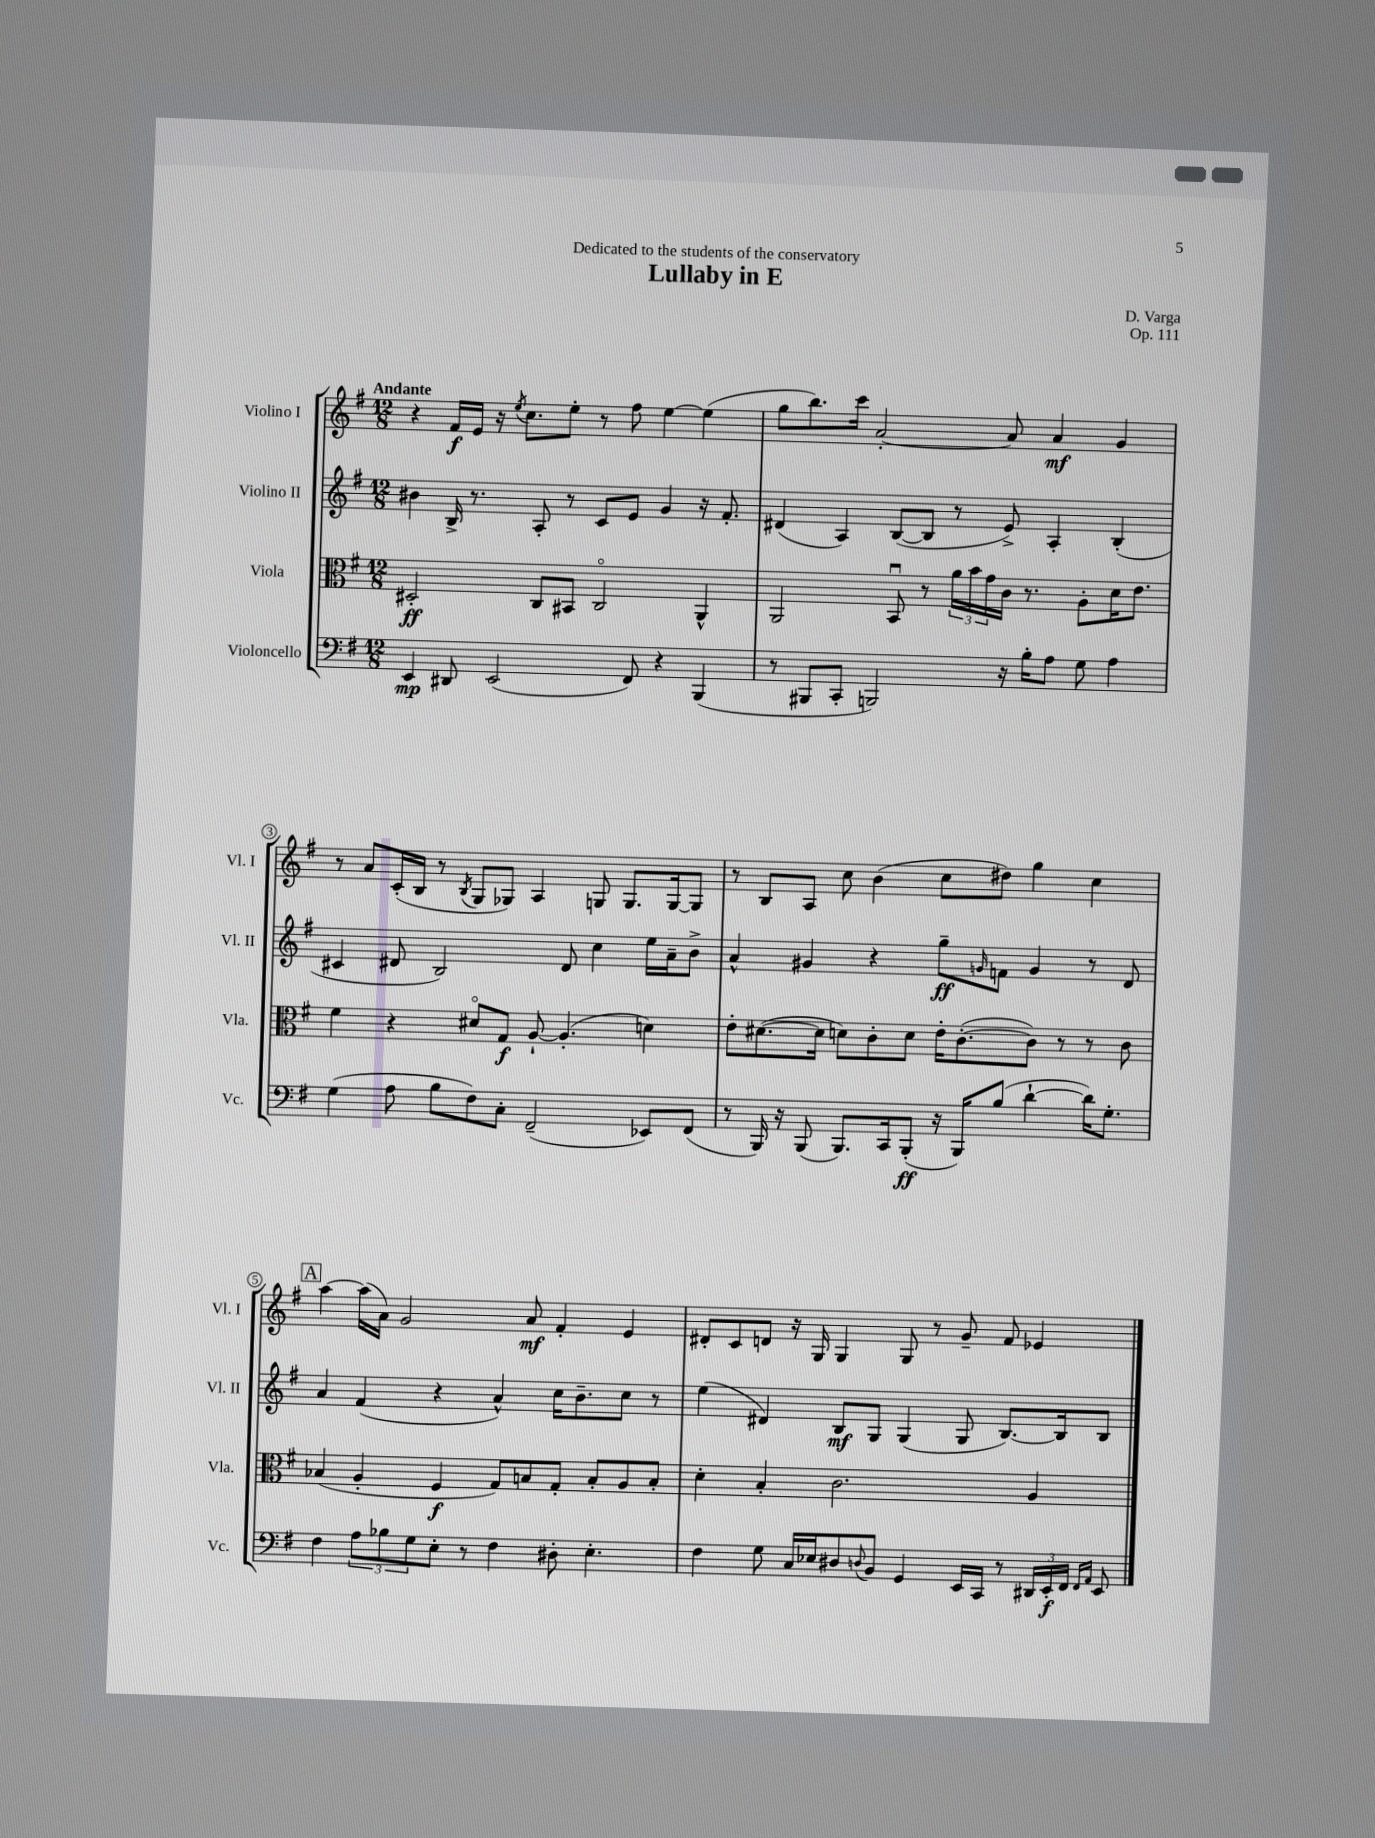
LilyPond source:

\header { title = "Lullaby in E" composer = "D. Varga" dedication = "Dedicated to the students of the conservatory" opus = "Op. 111" }
<<
\new StaffGroup <<
\new Staff = "s0" \with { instrumentName = "Violino I" shortInstrumentName = "Vl. I" } {
    \clef treble \key g \major \numericTimeSignature \time 12/8 \tempo "Andante"
    r4 fis'16\f e'16 r16 \acciaccatura { e''8 } c''8. e''8-. r8 fis''8 e''4~ e''4( |
    g''8 b''8.) c'''16 a'2~-. a'8 a'4\mf g'4 |
    r8 a'8 c'16-.( b16 r8 \acciaccatura { b8 } g8 ges8) a4 g8 g8. g16~ g8 |
    r8 b8 a8 c''8 b'4( c''8 dis''8) g''4 c''4 |
    \mark \markup { \box "A" } a''4~ a''16( a'16) g'2 a'8\mf fis'4-. e'4 |
    dis'8-. c'8 d'8 r16 g16 g4 g8 r8 g'8-- fis'8 ees'4 \bar "|." |
}
\new Staff = "s1" \with { instrumentName = "Violino II" shortInstrumentName = "Vl. II" } {
    \clef treble \key g \major \numericTimeSignature \time 12/8
    bis'4 b16-> r8. a8-. r8 c'8 e'8 g'4 r16 fis'8.-. |
    dis'4( a4) b8~( b8 r8 e'8->) a4-. b4-.( |
    cis'4 dis'8 b2) dis'8 c''4 e''16 a'16-- b'8-> |
    a'4-^ gis'4 r4 g''8--\ff \grace { g'16 } f'8 g'4 r8 d'8 |
    \mark \markup { \box "A" } a'4 fis'4( r4 a'4-^) c''16 b'8.-- c''8 r8 |
    e''4( dis'4) b8\mf g8 g4( g8 b8.~) b16 b8 \bar "|." |
}
\new Staff = "s2" \with { instrumentName = "Viola" shortInstrumentName = "Vla." } {
    \clef alto \key g \major \numericTimeSignature \time 12/8
    dis2-.\ff c8 bis,8 c2\flageolet a,4-^ |
    a,2 b,8\downbow r8 \tuplet 3/2 { a'16 b'16 g'16 } c'16 r8. a8-. d'16 e'8. |
    fis'4 r4 dis'8\flageolet g8\f a8~-! a4.-.( d'4) |
    e'8-. dis'8.~( dis'16 d'8) c'8-. d'8 e'16-. c'8.~-.( c'8) r8 r8 c'8 |
    \mark \markup { \box "A" } bes4( a4-. fis4\f g8) b8 g8-. b8-. a8 b8-. |
    d'4-. b4-. c'2. a4 \bar "|." |
}
\new Staff = "s3" \with { instrumentName = "Violoncello" shortInstrumentName = "Vc." } {
    \clef bass \key g \major \numericTimeSignature \time 12/8
    e,4\mp dis,8 e,2( fis,8) r4 b,,4( |
    r8 bis,,8 c,8-. b,,2) r16 b16-. a8 g8 a4 |
    g4( a8 b8 fis8) c8-. fis,2--( ees,8) fis,8( |
    r8 b,,16) r16 b,,8( b,,8.) c,16 b,,8-.\ff( r16 b,,16) b8( d'4~-! d'16) g8.-. |
    \mark \markup { \box "A" } fis4 \tuplet 3/2 { a8 bes8 g8 } e8-. r8 fis4 dis8-. e4.-. |
    fis4 g8 c16 ees16 dis8 \appoggiatura { d8 } b,8 g,4 e,16 c,16 r8 \tuplet 3/2 { dis,16 e,16-.\f fis,16 } \grace { fis,16 a,16 } e,8 \bar "|." |
}
>>
>>
\layout { \context { \Score \override BarNumber.stencil = #(make-stencil-circler 0.1 0.3 ly:text-interface::print) } }
